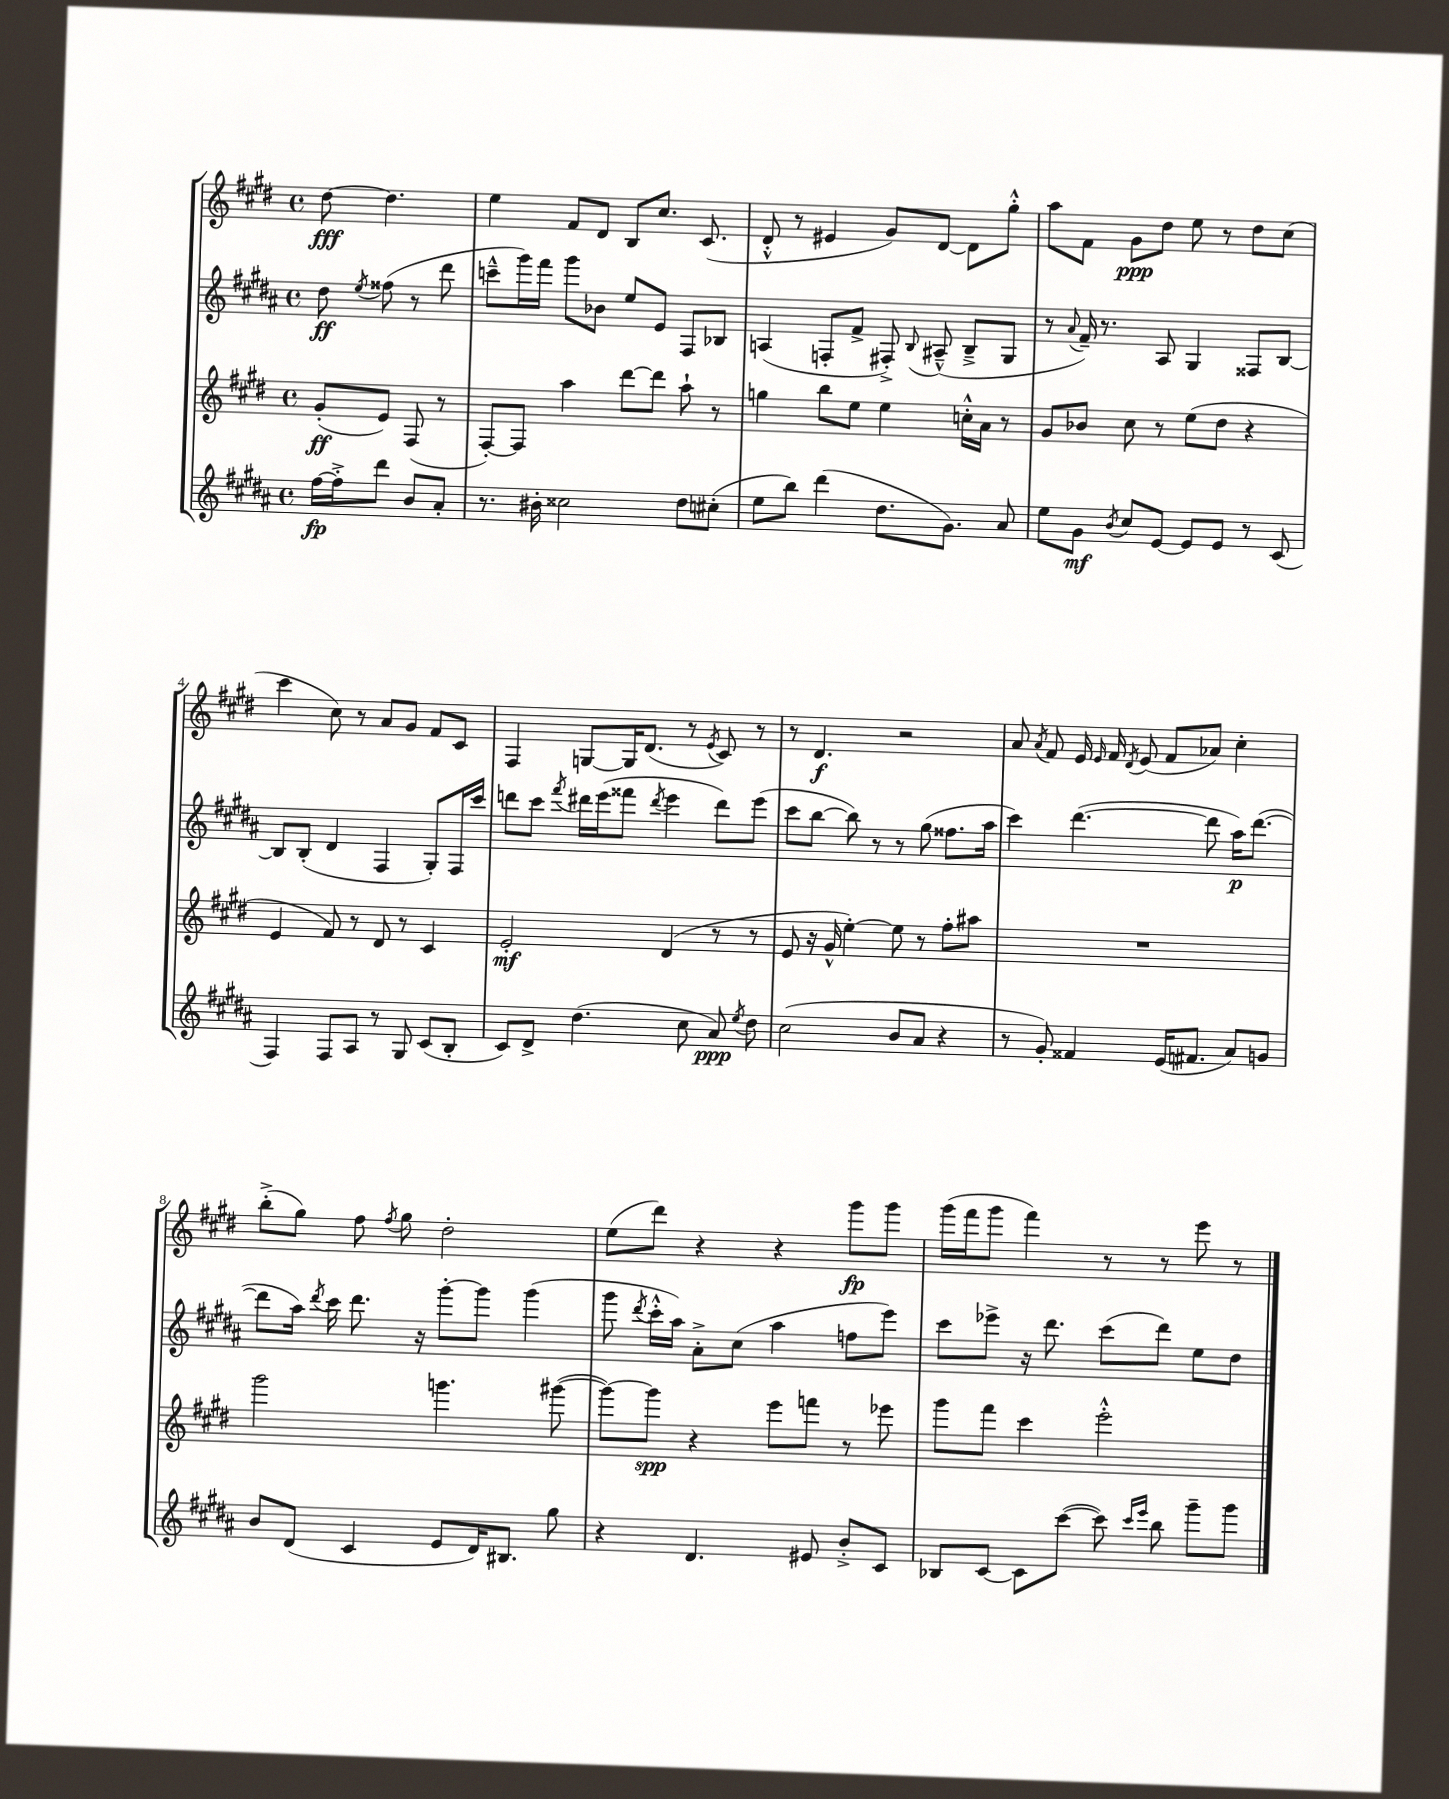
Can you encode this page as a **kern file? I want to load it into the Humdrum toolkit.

**kern	**dynam	**kern	**dynam	**kern	**dynam	**kern	**dynam
*part4	*part4	*part3	*part3	*part2	*part2	*part1	*part1
*staff4	*staff4	*staff3	*staff3	*staff2	*staff2	*staff1	*staff1
*clefG2	*	*clefG2	*	*clefG2	*	*clefG2	*
*k[f#c#g#d#a#]	*	*k[f#c#g#d#]	*	*k[f#c#g#d#a#]	*	*k[f#c#g#d#]	*
*M4/4	*	*M4/4	*	*M4/4	*	*M4/4	*
*met(c)	*	*met(c)	*	*met(c)	*	*met(c)	*
=	=	=	=	=	=	=	=
[16ff#\LL	fp	(8g#'/L	ff	8dd#\	ff	[8dd#\	fff
16ff#'^\J]	.	.	.	.	.	.	.
.	.	.	.	8qee/	.	.	.
8ddd#\J	.	8e/J)	.	(8ff##X\	.	4.dd#\]	.
8b/L	.	(8F#/	.	8r	.	.	.
8a#'/J	.	8r	.	8ddd#\	.	.	.
=1	=1	=1	=1	=1	=1	=1	=1
8.r	.	[8F#'/L)	.	8cccn~^^\L	.	4ee\	.
.	.	8F#/J]	.	16ggg#\L)	.	.	.
16b#X'\	.	.	.	16fff#\JJ	.	.	.
2cc##X\	.	4aa\	.	8ggg#\L	.	8f#/L	.
.	.	.	.	8b-X\J	.	8d#/J	.
.	.	[8ddd#\L	.	8ee/L	.	8B/L	.
.	.	8ddd#\J]	.	8e/J	.	8.cc#/J	.
8dd#\L	.	8aa`\	.	8F#/L	.	.	.
.	.	.	.	.	.	(8.c#/	.
(8cc#X'\J	.	8r	.	8B-X/J	.	.	.
=2	=2	=2	=2	=2	=2	=2	=2
8ee\L	.	4ggn\	.	(4An/	.	8d#'^^/	.
8bb\J)	.	.	.	.	.	8r	.
(4ddd#\	.	8bb\L	.	8Fn'/L	.	4e#X/	.
.	.	8ee\J	.	8f#^/J	.	.	.
8.dd#\L	.	4ee\	.	8F#X'^/)	.	8g#/L)	.
.	.	.	.	8qqB/	.	.	.
.	.	.	.	(8A#X~^^/	.	[8d#/J	.
8.g#\J)	.	.	.	.	.	.	.
.	.	16ccn'^^\LL	.	8B~^/L	.	8d#\L]	.
.	.	16a\JJ	.	.	.	.	.
8a#/	.	8r	.	8G#/J	.	8gg#'^^\J	.
=3	=3	=3	=3	=3	=3	=3	=3
8ee\L	.	8g#/L	.	8r	.	8aa\L	.
.	.	.	.	8qqa#/	.	.	.
8g#\J	mf	8b-X/J	.	16f#~/)	.	8f#\J	.
.	.	.	.	8.r	.	.	.
8qb/	.	.	.	.	.	.	.
8cc#/L	.	8cc#\	.	.	.	8g#\L	ppp
[8e/J	.	8r	.	8A#/	.	8dd#\J	.
8e/L]	.	(8ee\L	.	4G#/	.	8ee\	.
8e/J	.	8dd#\J	.	.	.	8r	.
8r	.	4r	.	8F##X/L	.	8dd#\L	.
(8c#/	.	.	.	[8B/J	.	(8cc#\J	.
!!LO:LB:g=z
=4	=4	=4	=4	=4	=4	=4	=4
4F#/)	.	4e/	.	8B/L]	.	4ccc#\	.
.	.	.	.	(8B'/J	.	.	.
8F#/L	.	8f#/)	.	4d#/	.	8cc#\)	.
8A#/J	.	8r	.	.	.	8r	.
8r	.	8d#/	.	4F#/	.	8a/L	.
8G#/	.	8r	.	.	.	8g#/J	.
(8c#/L	.	4c#/	.	8G#'/L)	.	8f#/L	.
8B'/J	.	.	.	16F#/L	.	8c#/J	.
.	.	.	.	16ccc#/JJ	.	.	.
=5	=5	=5	=5	=5	=5	=5	=5
8c#/L)	.	2e'/	mf	8dddn\L	.	4F#/	.
8d#^/J	.	.	.	8ccc#\J	.	.	.
.	.	.	.	8qfff#/	.	.	.
(4.dd#\	.	.	.	16ddd#X\LL	.	[8Gn/L	.
.	.	.	.	(16eee\J	.	.	.
.	.	.	.	8fff##X\J	.	16G/K]	.
.	.	.	.	.	.	(8.d#/J	.
.	.	.	.	8qddd#/	.	.	.
.	.	(4d#/	.	4eee\	.	.	.
8cc#\	.	.	.	.	.	8r	.
.	.	.	.	.	.	8qe/	.
8a#/)	ppp	8r	.	8ddd#\L)	.	8c#/)	.
8qee/	.	.	.	.	.	.	.
8dd#\	.	8r	.	(8eee\J	.	8r	.
=6	=6	=6	=6	=6	=6	=6	=6
(2cc#\	.	8e/	.	8ccc#\L	.	8r	.
.	.	16r	.	[8bb\J	.	4.d#/	f
.	.	16g#^^/	.	.	.	.	.
.	.	[4ee'\)	.	8bb\])	.	.	.
.	.	.	.	8r	.	.	.
8b/L	.	8ee\]	.	8r	.	2r	.
8a#/J	.	8r	.	(8gg#\	.	.	.
4r	.	8ff#'\L	.	8.ff##X\L	.	.	.
.	.	8aa#X\J	.	.	.	.	.
.	.	.	.	16aa#\Jk	.	.	.
=7	=7	=7	=7	=7	=7	=7	=7
8r	.	1r	.	4ccc#\)	.	8a/	.
.	.	.	.	.	.	8qa/	.
8g#'/)	.	.	.	.	.	8f#/	.
4f##X/	.	.	.	([4.ddd#\	.	16e/	.
.	.	.	.	.	.	16qqe/	.
.	.	.	.	.	.	16f#/	.
.	.	.	.	.	.	8qd#/	.
.	.	.	.	.	.	(8e/	.
(16e/KL	.	.	.	.	.	8f#/L	.
8.f#X/J	.	.	.	.	.	.	.
.	.	.	.	8ddd#\]	.	8a-X/J)	.
8a#/L)	.	.	.	16aa#\KL)	p	4cc#'\	.
.	.	.	.	([8.ddd#\J	.	.	.
8gn/J	.	.	.	.	.	.	.
!!LO:LB:g=z
=8	=8	=8	=8	=8	=8	=8	=8
8b/L	.	2ggg#\	.	8ddd#\L]	.	(8bb'^\L	.
(8d#/J	.	.	.	16aa#\Jk)	.	8gg#\J)	.
.	.	.	.	8qddd#/	.	.	.
.	.	.	.	16ccc#\	.	.	.
4c#/	.	.	.	8.ddd#\	.	8ff#\	.
.	.	.	.	.	.	8qff#/	.
.	.	.	.	.	.	8gg#\	.
.	.	.	.	16r	.	.	.
8e/L	.	4.gggn\	.	[8ggg#'\L	.	2dd#'\	.
16d#/K)	.	.	.	8ggg#\J]	.	.	.
8.B#X/J	.	.	.	.	.	.	.
.	.	.	.	(4ggg#\	.	.	.
8gg#\	.	([8ggg#X\	.	.	.	.	.
=9	=9	=9	=9	=9	=9	=9	=9
4r	.	8ggg#\L_)	.	8ggg#\	.	(8ee\L	.
.	.	.	.	8qddd#/	.	.	.
.	.	8ggg#\J]	spp	16ccc#'^^\LL	.	8ddd#\J)	.
.	.	.	.	16aa#\JJ)	.	.	.
4.d#/	.	4r	.	8a#'^\L	.	4r	.
.	.	.	.	(8cc#\J	.	.	.
.	.	8eee\L	.	4aa#\	.	4r	.
8e#X/	.	8fffn\J	.	.	.	.	.
8b'^/L	.	8r	.	8ffn\L	.	8ggg#\L	fp
8c#/J	.	8eee-X\	.	8eee\J)	.	8ggg#\J	.
=10	=10	=10	=10	=10	=10	=10	=10
8B-X/L	.	8ggg#\L	.	8ccc#\L	.	(16ggg#\LL	.
.	.	.	.	.	.	16fff#\J	.
[8c#/J	.	8fff#\J	.	8eee-X^\J	.	8ggg#\J	.
8c#\L]	.	4ccc#\	.	16r	.	4fff#\)	.
.	.	.	.	8.ddd#\	.	.	.
([8ccc#\J	.	.	.	.	.	.	.
8ccc#\])	.	2eee'^^\	.	(8ccc#\L	.	8r	.
16qqccc#/LL	.	.	.	.	.	.	.
16qqeee/JJ	.	.	.	.	.	.	.
8bb\	.	.	.	8ddd#\J)	.	8r	.
8ggg#~\L	.	.	.	8ee\L	.	8eee\	.
8ggg#\J	.	.	.	8dd#\J	.	8r	.
==	==	==	==	==	==	==	==
*-	*-	*-	*-	*-	*-	*-	*-
